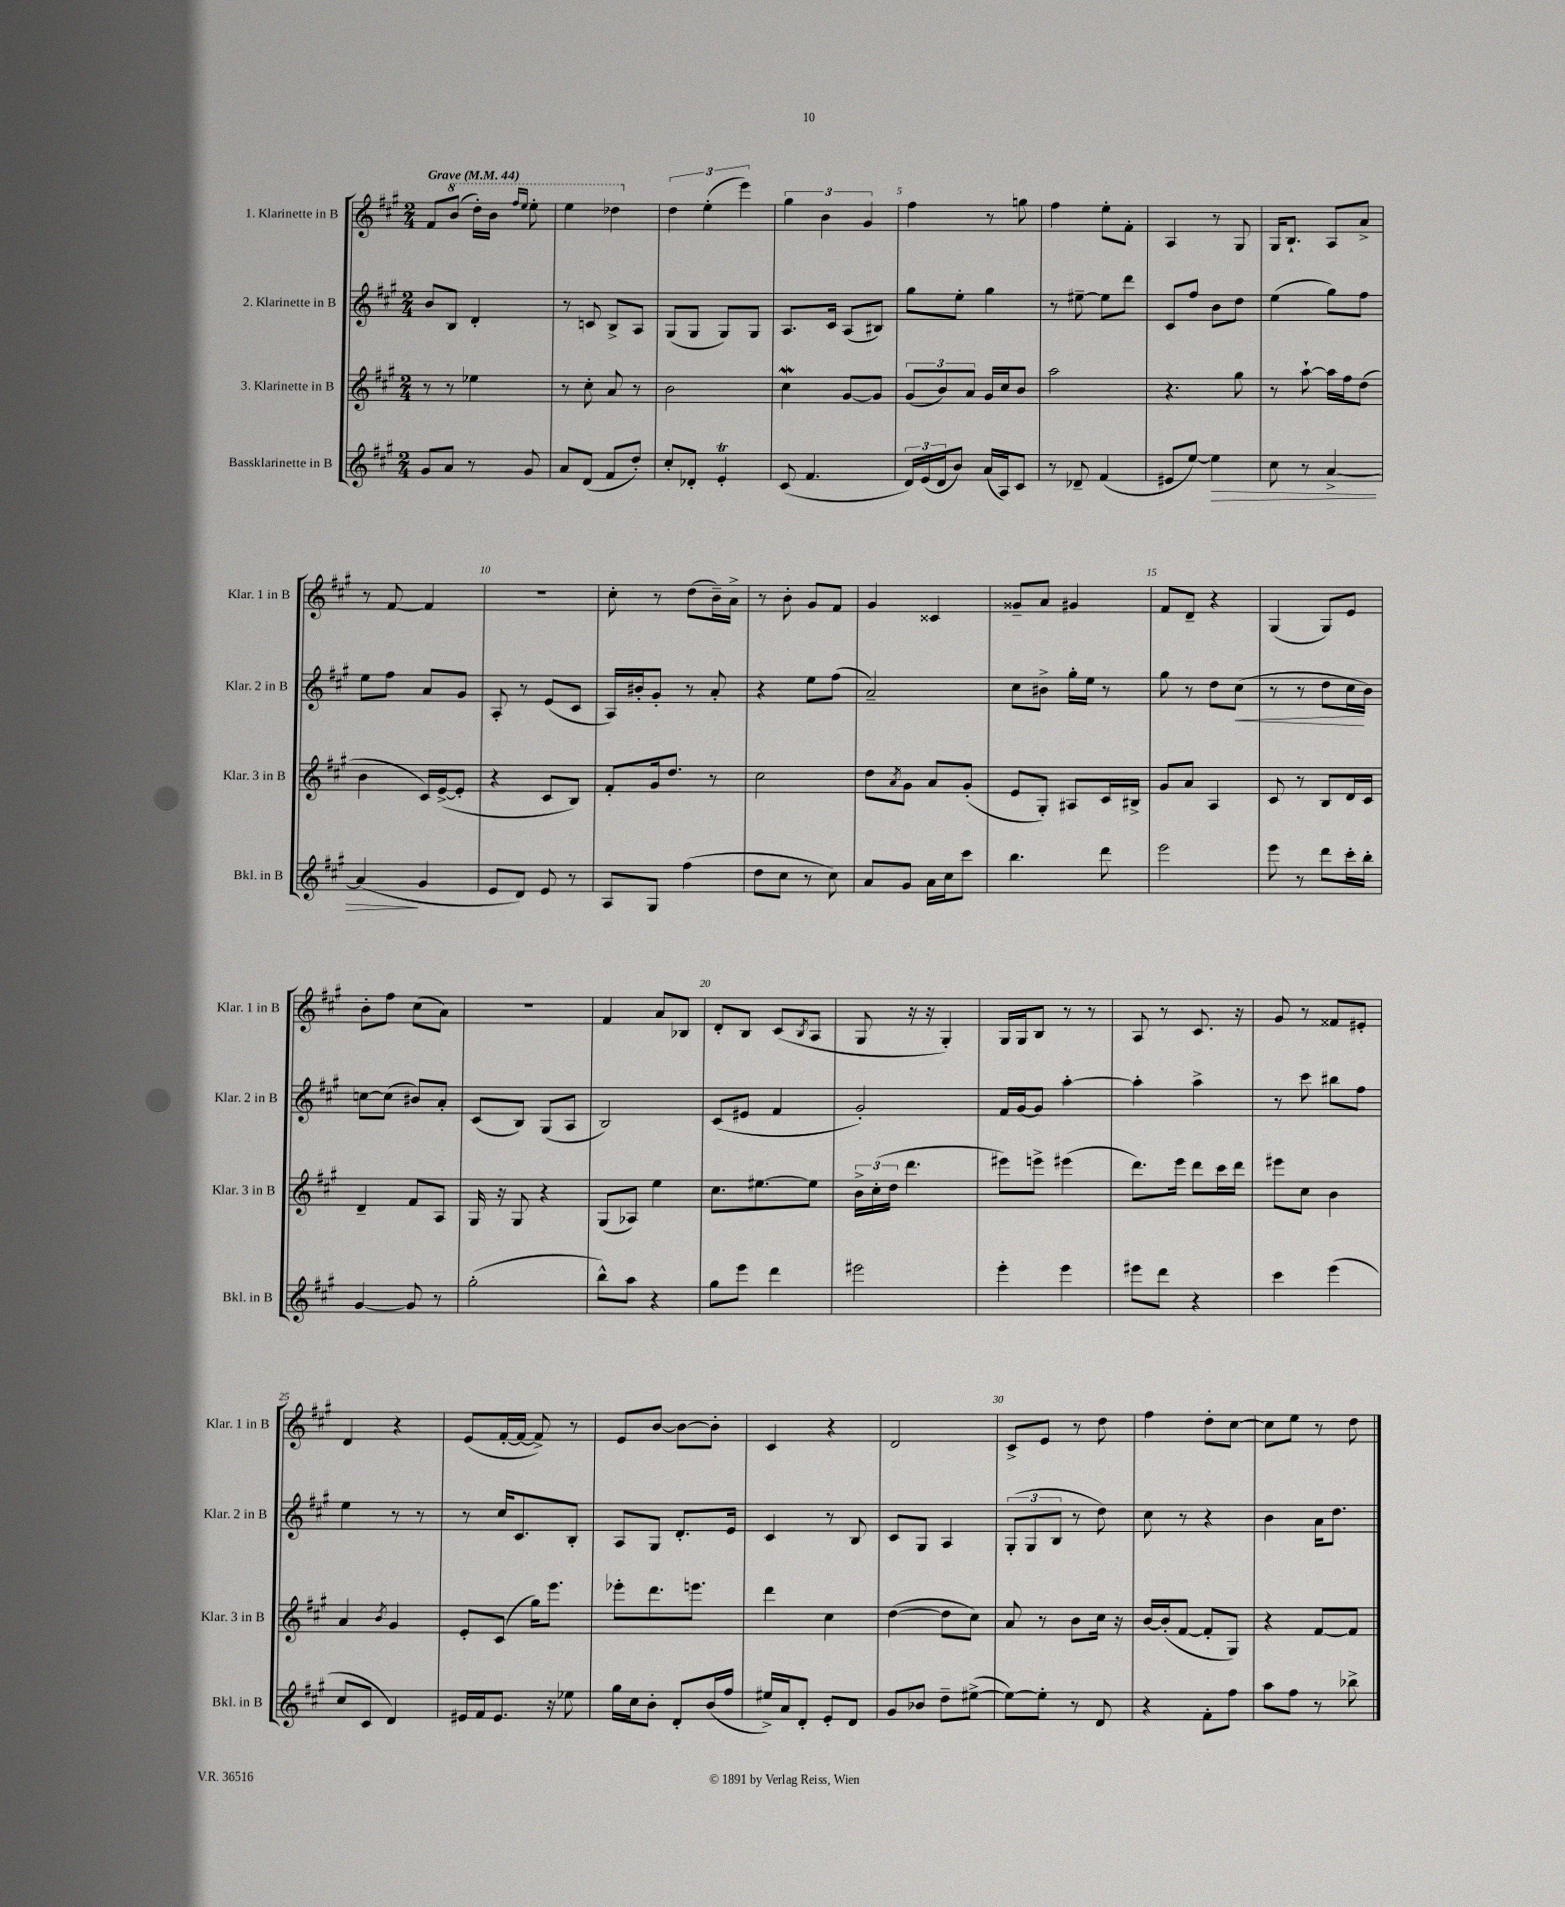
<<
\new StaffGroup <<
\new Staff = "s0" \with { instrumentName = "1. Klarinette in B" shortInstrumentName = "Klar. 1 in B" } {
    \clef treble \key a \major \numericTimeSignature \time 2/4 \tempo "Grave" 4 = 44
    fis'8 \ottava #1 b''8( d'''16-.) b''16 \grace { fis'''16 e'''16 } e'''8-. |
    e'''4 des'''4 \ottava #0 |
    \tuplet 3/2 { d''4 e''4-.( e'''4) } |
    \tuplet 3/2 { gis''4 b'4 gis'4 } |
    fis''4 r8 g''8 |
    fis''4 e''8-. fis'8-. |
    a4 r8 gis8 |
    gis16 b8.-! a8 a'8-> |
    r8 fis'8~ fis'4 |
    r2 |
    cis''8-. r8 d''8( b'16--) a'16-> |
    r8 b'8-. gis'8 fis'8 |
    gis'4 cisis'4 |
    gisis'8-- a'8 gis'4 |
    fis'8 d'8-- r4 |
    gis4( gis8) e'8 |
    b'8-. fis''8 cis''8( a'8) |
    R2 |
    fis'4 a'8 bes8 |
    d'8-. b8 cis'8( \acciaccatura { b8 } a8 |
    gis8 r16 r16 gis4-.) |
    gis16 gis16 b8 r8 r8 |
    a8 r8 cis'8. r16 |
    gis'8 r8 fisis'8 eis'8-. |
    d'4 r4 |
    e'8( fis'16~-. fis'16~ fis'8->) r8 |
    e'8 b'8~ b'8~ b'8-. |
    cis'4 r4 |
    d'2 |
    cis'8-> e'8 r8 d''8 |
    fis''4 d''8-. cis''8~ |
    cis''8 e''8 r8 d''8 \bar "|." |
}
\new Staff = "s1" \with { instrumentName = "2. Klarinette in B" shortInstrumentName = "Klar. 2 in B" } {
    \clef treble \key a \major \numericTimeSignature \time 2/4
    b'8 b8 d'4-. |
    r8 c'8 b8-> a8 |
    gis8( gis8 gis8) gis8 |
    a8. cis'16 a8( bis8) |
    gis''8 e''8-. gis''4 |
    r8 eis''8~-- eis''8 d'''8 |
    cis'8 fis''8 b'8 d''8 |
    e''4( gis''8) fis''8 |
    e''8 fis''8 a'8 gis'8 |
    a8-. r8 e'8( cis'8 |
    a16) bis'16-. gis'8-. r8 a'8-. |
    r4 e''8 fis''8( |
    a'2--) |
    cis''8 bis'8-> gis''16-. e''16 r8 |
    gis''8 r8 d''8 cis''8\<( |
    r8 r8 d''8 cis''16\! b'16) |
    c''8~ c''8( bis'8) a'8-. |
    cis'8( b8) gis8( a8 |
    b2) |
    cis'8( eis'8 fis'4 |
    gis'2-.) |
    fis'16 gis'16~ gis'8 a''4~-. |
    a''4-. a''4-> |
    r8 cis'''8 bis''8 fis''8 |
    e''4 r8 r8 |
    r8 cis''16 cis'8. b8-. |
    a8 gis8 d'8.-. e'16 |
    cis'4 r8 b8 |
    cis'8 gis8 a4 |
    \tuplet 3/2 { gis8-.( gis8 b8 } r8 d''8) |
    cis''8 r8 r4 |
    b'4 a'16 d''8. \bar "|." |
}
\new Staff = "s2" \with { instrumentName = "3. Klarinette in B" shortInstrumentName = "Klar. 3 in B" } {
    \clef treble \key a \major \numericTimeSignature \time 2/4
    r8 r8 ees''4 |
    r8 cis''8-. a'8 r8 |
    b'2 |
    cis''4\mordent gis'8~ gis'8 |
    \tuplet 3/2 { gis'8( b'8) a'8 } gis'16 cis''16 b'8 |
    a''2 |
    r4. gis''8 |
    r8 a''8~-! a''16 fis''16 d''8( |
    b'4 cis'16) e'16~->( e'8-. |
    r4 cis'8 b8) |
    fis'8-. gis'16 d''8. r8 |
    cis''2 |
    d''8 \acciaccatura { a'8 } gis'8 a'8 gis'8-.( |
    e'8 gis8-.) ais8 cis'16 bis16-> |
    gis'8 a'8 a4 |
    cis'8 r8 b8 d'16 cis'16 |
    d'4-- fis'8 a8 |
    gis16 r16 gis8 r4 |
    gis8( aes8) e''4 |
    cis''8. eis''8.~ eis''8 |
    \tuplet 3/2 { b'16-> cis''16-.( d''16 } d'''4. |
    eis'''8) e'''8-> eis'''4( |
    d'''8.) e'''16 d'''8 cis'''16 d'''16 |
    eis'''8 cis''8 b'4 |
    a'4 \acciaccatura { b'8 } gis'4 |
    e'8-. cis'8( gis''16) e'''8. |
    ees'''8-. d'''8. e'''8. |
    d'''4 cis''4 |
    d''4~( d''8 cis''8) |
    a'8 r8 b'8 cis''16 r16 |
    b'16~ b'16-.( fis'8~ fis'8-. gis8) |
    r4 fis'8~ fis'8 \bar "|." |
}
\new Staff = "s3" \with { instrumentName = "Bassklarinette in B" shortInstrumentName = "Bkl. in B" } {
    \clef treble \key a \major \numericTimeSignature \time 2/4
    gis'8 a'8 r8 gis'8 |
    a'8 d'8( fis'8 d''8-.) |
    cis''8-. des'8-. e'4-.\trill |
    cis'8( fis'4. |
    \tuplet 3/2 { d'16) e'16( d'16 } b'8) a'16( a16) cis'8 |
    r8 des'8-- fis'4( |
    eis'8 e''8~) e''4\> |
    cis''8 r8 a'4~-> |
    a'4\!( gis'4 |
    e'8 d'8) e'8 r8 |
    a8 gis8 fis''4( |
    d''8 cis''8 r8 cis''8) |
    a'8 gis'8 a'16 cis''16 cis'''8 |
    b''4. d'''8 |
    e'''2 |
    e'''8 r8 d'''8 cis'''16-. b''16-. |
    gis'4~ gis'8 r8 |
    gis''2-.( |
    b''8-^) a''8 r4 |
    gis''8 e'''8 d'''4 |
    eis'''2 |
    e'''4-. e'''4 |
    eis'''8 d'''8 r4 |
    cis'''4 e'''4( |
    cis''8 cis'8 d'4) |
    eis'16 fis'16 eis'8. r16 ees''8 |
    gis''16 cis''16 b'8-. d'8-. b'16( fis''16 |
    eis''16->) a'16 d'8-. e'8-. d'8 |
    gis'8 bes'8 d''8-- eis''8~->( |
    eis''8~) eis''8-. r8 d'8 |
    r4 fis'8-. fis''8 |
    a''8 fis''8 r8 bes''8-> \bar "|." |
}
>>
>>
\layout { \context { \Score \override BarNumber.break-visibility = ##(#f #t #t) barNumberVisibility = #(every-nth-bar-number-visible 5) } }
